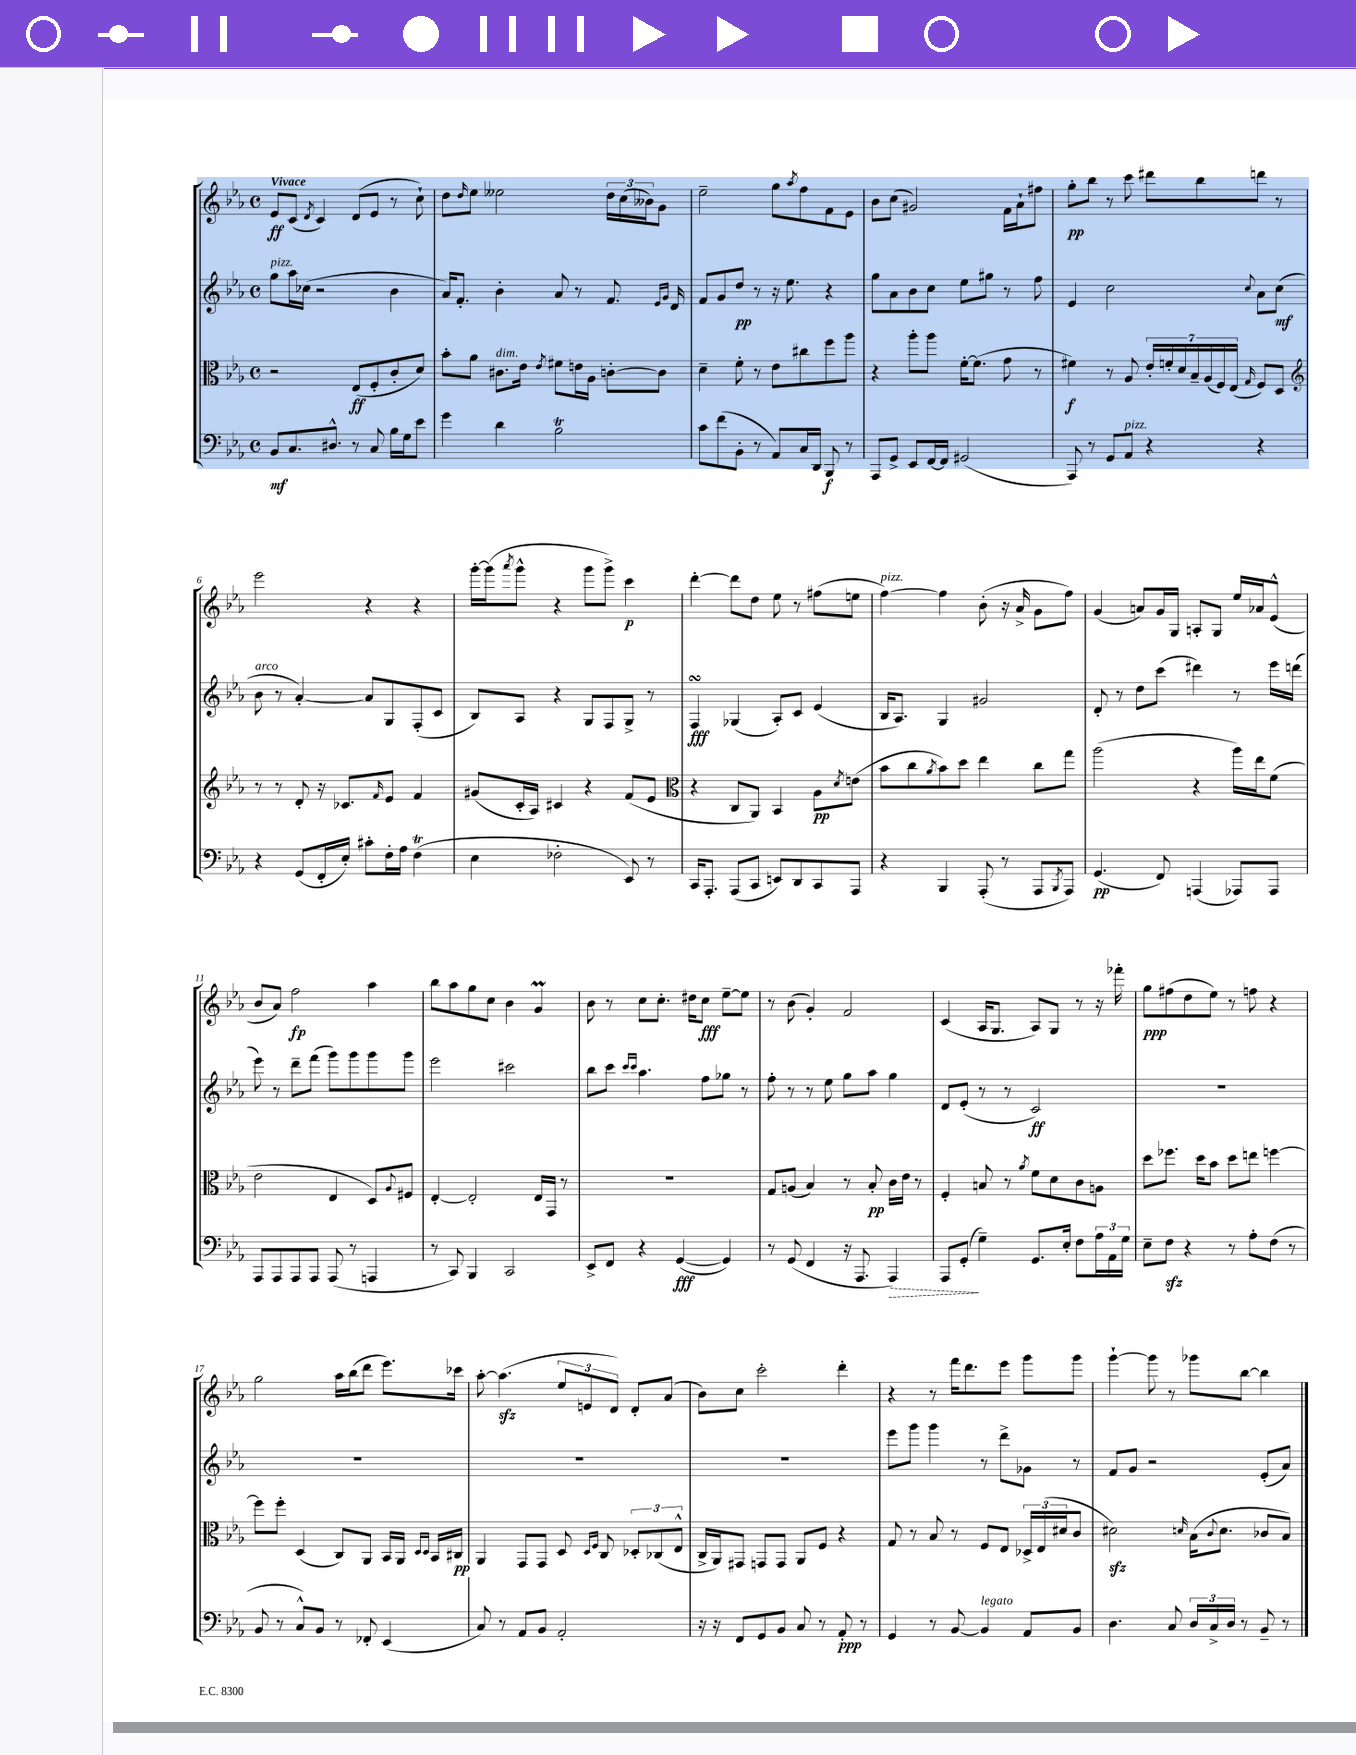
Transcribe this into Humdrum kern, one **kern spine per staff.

**kern	**dynam	**kern	**dynam	**kern	**dynam	**kern	**dynam
*part4	*part4	*part3	*part3	*part2	*part2	*part1	*part1
*staff4	*staff4	*staff3	*staff3	*staff2	*staff2	*staff1	*staff1
*clefF4	*	*clefC3	*	*clefG2	*	*clefG2	*
*k[b-e-a-]	*	*k[b-e-a-]	*	*k[b-e-a-]	*	*k[b-e-a-]	*
*M4/4	*	*M4/4	*	*M4/4	*	*M4/4	*
*met(c)	*	*met(c)	*	*met(c)	*	*met(c)	*
=1	=1	=1	=1	=1	=1	=1	=1
!	!	!	!	!	!	!LO:TX:a:B:t=Vivace	!
!	!	!	!	!LO:TX:a:i:t=pizz.	!	!	!
8BB-/L	mf	2r	.	8gg\L	.	8e-/L	ff
8.C/	.	.	.	16aa-\L	.	(8c/J	.
.	.	.	.	(16cc-X\JJ	.	.	.
.	.	.	.	.	.	8qd/	.
.	.	.	.	2r	.	4c/)	.
8.D#X^^/J	.	.	.	.	.	.	.
8r	.	(8E-/L	ff	.	.	(8d/L	.
8C/	.	8F'/	.	.	.	8e-/J	.
16B-\LL	.	8c'/	.	4b-\	.	8r	.
16G\J	.	.	.	.	.	.	.
8e-\J	.	8d/J)	.	.	.	8cc`\)	.
=2	=2	=2	=2	=2	=2	=2	=2
4g\	.	8b-'\L	.	16a-/KL)	.	8dd\L	.
.	.	.	.	8.f'/J	.	.	.
.	.	.	.	.	.	16qqdd/	.
.	.	8a-\J	.	.	.	8ee-\J	.
!	!	!LO:TX:a:i:t=dim.	!	!	!	!	!
4d\	.	8.c#X\L	.	4b-'\	.	2ee--X\	.
.	.	16e-\Jk	.	.	.	.	.
.	.	8qe-/	.	.	.	.	.
2B-T\	.	8f#X\L	.	8a-/	.	.	.
.	.	16en\L	.	8r	.	.	.
.	.	16A-\JJ	.	.	.	.	.
.	.	[8cn'\L	.	8.f/	.	24dd\LL	.
.	.	.	.	.	.	(24cc\	.
.	.	.	.	.	.	24b--X\J)	.
.	.	8c\J]	.	.	.	8g\J	.
.	.	.	.	16qqe-/LL	.	.	.
.	.	.	.	16qqg/JJ	.	.	.
.	.	.	.	16d/	.	.	.
=3	=3	=3	=3	=3	=3	=3	=3
8c\L	.	4d~\	.	8f/L	.	2ee-~\	.
(8f\	.	.	.	8g/	.	.	.
8BB-'\J	.	8f'\	.	8dd/J	pp	.	.
8r	.	8r	.	8r	.	.	.
8AA-/L)	.	8e-\L	.	16r	.	8gg\L	.
.	.	.	.	8.ee-\	.	.	.
.	.	.	.	.	.	8qaa-/	.
16C/L	.	8cc#X\	.	.	.	8ff\	.
16DD/JJ	.	.	.	.	.	.	.
8BBB-/	f	8ff\	.	4r	.	8f\	.
8r	.	8aa-\J	.	.	.	8e-\J	.
=4	=4	=4	=4	=4	=4	=4	=4
8AAA-/L	.	4r	.	8gg\L	.	8b-\L	.
8GG^/J	.	.	.	8a-\	.	(8cc\J	.
8EE-/L	.	8aa-'\L	.	8b-\	.	2g#X/)	.
[16FF/L	.	8aa-\J	.	8cc\J	.	.	.
16FF/JJ]	.	.	.	.	.	.	.
(2GG#X/	.	[16f'\KL	.	8ee-\L	.	.	.
.	.	(8.f\J]	.	.	.	.	.
.	.	.	.	8gg#X\J	.	.	.
.	.	8g\	.	8r	.	16f\LL	.
.	.	.	.	.	.	16a-`\J	.
.	.	8r	.	8ff\	.	8ff#X\J	.
=5	=5	=5	=5	=5	=5	=5	=5
8AAA-/)	.	4f#X\)	f	4e-/	.	8gg'\L	pp
8r	.	.	.	.	.	8bb-\J	.
8GG/L	.	8r	.	2cc\	.	8r	.
!LO:TX:a:i:t=pizz.	!	!	!	!	!	!	!
8AA-/J	.	8A-/	.	.	.	8ccc\	.
4r	.	28e-'/LL	.	.	.	8ddd#X\L	.
.	.	28fn'/	.	.	.	.	.
.	.	28d/	.	.	.	.	.
.	.	28B-~/	.	.	.	.	.
.	.	.	.	.	.	8bb-\	.
.	.	(28A-/	.	.	.	.	.
.	.	28F/)	.	.	.	.	.
.	.	(28E-/JJ	.	.	.	.	.
.	.	16qqG/	.	8qqcc/	.	.	.
4r	.	8F/L)	.	8a-\L	.	8dddn\J	.
.	.	8D/J	.	(8cc\J	mf	8r	.
!!LO:LB:g=z
=6	=6	=6	=6	=6	=6	=6	=6
*	*	*clefG2	*	*	*	*	*
!	!	!	!	!LO:TX:a:i:t=arco	!	!	!
4r	.	8r	.	8b-\	.	2eee-\	.
.	.	8r	.	8r	.	.	.
(8GG/L	.	8d'/	.	[4a-'/)	.	.	.
16FF'/L	.	16r	.	.	.	.	.
16E-'/JJ)	.	8.c-X/L	.	.	.	.	.
8c#X'\L	.	.	.	8a-/L]	.	4r	.
.	.	16qqf/	.	.	.	.	.
16F'\L	.	8e-/J	.	8G/	.	.	.
16A-\JJ	.	.	.	.	.	.	.
(4FT\	.	4f/	.	(8F'/	.	4r	.
.	.	.	.	8c/J	.	.	.
=7	=7	=7	=7	=7	=7	=7	=7
4E-\	.	(8g#X/L	.	8B-/L)	.	[16ggg'\LL	.
.	.	.	.	.	.	(16ggg\J]	.
.	.	.	.	.	.	8qaaa-/	.
.	.	16c'/L	.	8A-/J	.	8ggg^^\J	.
.	.	16A-/JJ)	.	.	.	.	.
2F-X'\	.	4c#X/	.	4r	.	4r	.
.	.	4r	.	8G/L	.	8ggg\L	.
.	.	.	.	8F/	.	8ggg^\J)	.
8EE-/)	.	(8f/L	.	8G^/J	.	4ccc\	p
8r	.	8e-/J	.	8r	.	.	.
=8	=8	=8	=8	=8	=8	=8	=8
*	*	*clefC3	*	*	*	*	*
16CC/KL	.	4r	.	4FsSSS/	fff	[4ddd'\	.
8.AAA-'/J	.	.	.	.	.	.	.
(8AAA-/L	.	8C/L	.	(4G-X/	.	8ddd\L]	.
8CC/J	.	8AA-/J)	.	.	.	8dd\J	.
8EEn/L)	.	4BB-/	.	8A-'/L)	.	8ee-\	.
8DD/	.	.	.	8c/J	.	8r	.
8CC/	.	8A-\L	pp	(4e-/	.	(8ff#X\L	.
.	.	8qd/	.	.	.	.	.
8AAA-/J	.	(8en\J	.	.	.	8een\J	.
=9	=9	=9	=9	=9	=9	=9	=9
!	!	!	!	!	!	!LO:TX:a:i:t=pizz.	!
4r	.	8b-\L	.	16B-/KL	.	[4ff\)	.
.	.	.	.	8.A-/J)	.	.	.
.	.	8cc\	.	.	.	.	.
.	.	8qa-/	.	.	.	.	.
4BBB-/	.	8b-\)	.	4G/	.	4ff\]	.
.	.	8dd\J	.	.	.	.	.
(8AAA-'/	.	4ee-\	.	2g#X/	.	(8b-'\	.
8r	.	.	.	.	.	16r	.
.	.	.	.	.	.	16a-^/	.
8AAA-/L	.	8cc\L	.	.	.	8g\L	.
8qBBB-/	.	.	.	.	.	.	.
8AAA-/J)	.	8gg\J	.	.	.	8ff\J)	.
=10	=10	=10	=10	=10	=10	=10	=10
(4.GG/	pp	(2aa-\	.	8d'/	.	(4g/	.
.	.	.	.	8r	.	.	.
.	.	.	.	8dd\L	.	8an/L)	.
8FF/)	.	.	.	(8ccc\J	.	16g/L	.
.	.	.	.	.	.	16G/JJ	.
(4AAAn/	.	4r	.	4ddd#X\)	.	8An'/L	.
.	.	.	.	.	.	8G/J	.
8AAA-X/L)	.	16aa-\LL)	.	8r	.	16ee-/LL	.
.	.	16ee-\J	.	.	.	16a-X/J	.
8AAA-/J	.	(8f\J	.	16eee-\LL	.	(8e-^^/J	.
.	.	.	.	(16dddn\JJ	.	.	.
!!LO:LB:g=z
=11	=11	=11	=11	=11	=11	=11	=11
8AAA-/L	.	2e-\	.	8eee-\)	.	8b-/L	.
8AAA-/	.	.	.	8r	.	8a-/J)	.
8AAA-/	.	.	.	8ddd~\L	.	2ff\	fp
8AAA-/J	.	.	.	(8fff\J	.	.	.
(8AAA-/	.	4E-/	.	8ggg\L)	.	.	.
8r	.	.	.	8ggg\	.	.	.
4AAAn/	.	8D/L)	.	8ggg\	.	4aa-\	.
.	.	8qqA-/	.	.	.	.	.
.	.	8F#X/J	.	8ggg\J	.	.	.
=12	=12	=12	=12	=12	=12	=12	=12
8r	.	[4E-'/	.	2eee-\	.	8bb-\L	.
8CC/)	.	.	.	.	.	8aa-\	.
4BBB-/	.	2E-'/]	.	.	.	8gg\	.
.	.	.	.	.	.	8cc\J	.
2CC/	.	.	.	2ccc#X\	.	4b-\	.
.	.	16E-/LL	.	.	.	4gm/	.
.	.	16GG/JJ	.	.	.	.	.
.	.	8r	.	.	.	.	.
=13	=13	=13	=13	=13	=13	=13	=13
8EE-^/L	.	1r	.	8bb-\L	.	8b-\	.
8FF/J	.	.	.	8ccc\J	.	8r	.
.	.	.	.	16qqccc/LL	.	.	.
.	.	.	.	16qqccc/JJ	.	.	.
4r	.	.	.	4.aa-\	.	8cc\L	.
.	.	.	.	.	.	8.cc'\J	.
([4GG/	fff	.	.	.	.	.	.
.	.	.	.	.	.	16dd#X\KL	.
.	.	.	.	8ff\L	.	8cc\J	fff
4GG/])	.	.	.	8gg-X\J	.	[8ee-~\L	.
.	.	.	.	8r	.	8ee-\J]	.
=14	=14	=14	=14	=14	=14	=14	=14
8r	.	8G/L	.	8ff'\	.	8r	.
(8GG/	.	(8An/J	.	8r	.	(8b-\	.
4FF/	.	4B-/)	.	8r	.	4g'/)	.
.	.	.	.	8ee-\	.	.	.
16r	.	8r	.	8gg\L	.	2f/	.
8.AAA-/	.	.	.	.	.	.	.
.	.	8B-'/	pp	8aa-\J	.	.	.
!	!LO:HP:b	!	!	!	!	!	!
4AAA-/)	>	16c\LL	.	4gg\	.	.	.
.	.	16e-\JJ	.	.	.	.	.
.	.	8r	.	.	.	.	.
=15	=15	=15	=15	=15	=15	=15	=15
8AAA-/L	.	4F'/	.	8d/L	.	(4c/	.
(8GG'/J	.	.	.	(8e-'/J	.	.	.
4G~\)	]	8Bn/	.	8r	.	16A-/KL	.
.	.	.	.	.	.	8.G/J	.
.	.	8r	.	8r	.	.	.
.	.	8qa-/	.	.	.	.	.
8.GG/L	.	8f\L	.	2c/)	ff	8A-/L)	.
.	.	8d\	.	.	.	8G/J	.
16E-'/Jk	.	.	.	.	.	.	.
8F\L	.	8c\	.	.	.	8r	.
24A-\L	.	8An\J	.	.	.	16r	.
24AA-\	.	.	.	.	.	.	.
.	.	.	.	.	.	16fff-X'\	.
24G\JJ	.	.	.	.	.	.	.
=16	=16	=16	=16	=16	=16	=16	=16
8E-~\L	.	8dd\L	.	1r	.	8gg\L	ppp
8Fzz\J	.	8.ff-X\J	.	.	.	(8ff#X\	.
4r	.	.	.	.	.	8dd\	.
.	.	16dd\KL	.	.	.	.	.
.	.	8b-\J	.	.	.	8ee-\J)	.
8r	.	8dd\L	.	.	.	8r	.
8A-'\L	.	8een\J	.	.	.	8ffn\	.
(8F\J	.	[4ffn\	.	.	.	4r	.
8r	.	.	.	.	.	.	.
!!LO:LB:g=z
=17	=17	=17	=17	=17	=17	=17	=17
8BB-/	.	8ff\L]	.	1r	.	2gg\	.
8r	.	8ff'\J	.	.	.	.	.
8C^^/L)	.	(4D/	.	.	.	.	.
8BB-/J	.	.	.	.	.	.	.
8r	.	8C/L)	.	.	.	16aa-\LL	.
.	.	.	.	.	.	(16bb-\J	.
8FF-X'/	.	8AA-/J	.	.	.	8ddd\J	.
(4EE-/	.	16BB-/LL	.	.	.	8.eee-\L)	.
.	.	16AA-/JJ	.	.	.	.	.
.	.	16qqD/LL	.	.	.	.	.
.	.	16qqD/JJ	.	.	.	.	.
.	.	16BB-/LL	.	.	.	.	.
.	.	16C#X/JJ	pp	.	.	16ccc-X\Jk	.
=18	=18	=18	=18	=18	=18	=18	=18
8C/)	.	4AA-/	.	1r	.	[8aa-'\	.
8r	.	.	.	.	.	(4.aa-zz\]	.
8AA-/L	.	8GG/L	.	.	.	.	.
8BB-/J	.	8GG/J	.	.	.	.	.
2AA-'/	.	8D/	.	.	.	12ee-/L	.
.	.	.	.	.	.	12en/	.
.	.	16qqD/LL	.	.	.	.	.
.	.	16qqF/JJ	.	.	.	.	.
.	.	8C/	.	.	.	.	.
.	.	.	.	.	.	12d/J)	.
.	.	12D-X'/L	.	.	.	8d'/L	.
.	.	(12C-X/	.	.	.	.	.
.	.	.	.	.	.	(8a-/J	.
.	.	12E-^^/J	.	.	.	.	.
=19	=19	=19	=19	=19	=19	=19	=19
16r	.	16C^/LL	.	1r	.	8b-\L)	.
16r	.	16AA-/J)	.	.	.	.	.
8FF/L	.	8GG#X/J	.	.	.	8cc\J	.
8GG/	.	8GGn/L	.	.	.	2ccc'\	.
8BB-/J	.	8GG/J	.	.	.	.	.
8C/	.	8AA-/L	.	.	.	.	.
8r	.	8F/J	.	.	.	.	.
8AA-'/	ppp	4r	.	.	.	4ddd'\	.
8r	.	.	.	.	.	.	.
=20	=20	=20	=20	=20	=20	=20	=20
4GG/	.	8G/	.	8eee-\L	.	4r	.
.	.	8r	.	8ggg\J	.	.	.
8r	.	8B-/	.	4ggg\	.	8r	.
[8BB-/	.	8r	.	.	.	16fff\KL	.
.	.	.	.	.	.	8.ddd\	.
!LO:TX:a:i:t=legato	!	!	!	!	!	!	!
4BB-/]	.	8F/L	.	8r	.	.	.
.	.	8E-/J	.	8ddd^\L	.	8eee-\J	.
8AA-/L	.	24D-X^/LL	.	8g-X\J	.	8ggg\L	.
.	.	(24E-/	.	.	.	.	.
.	.	24d#X/J	.	.	.	.	.
8BB-/J	.	8c/J	.	8r	.	8ggg\J	.
=21	=21	=21	=21	=21	=21	=21	=21
4.D\	.	2d#Xzz\)	.	8f/L	.	[4ggg`\	.
.	.	.	.	8g/J	.	.	.
.	.	.	.	2r	.	8ggg\]	.
8C/	.	.	.	.	.	8r	.
.	.	16qqdn/	.	.	.	.	.
24D/LL	.	(16B-\KL	.	.	.	8ggg-X\L	.
24C^/	.	.	.	.	.	.	.
.	.	8qqc/	.	.	.	.	.
.	.	8.d\J	.	.	.	.	.
24D/JJ	.	.	.	.	.	.	.
8r	.	.	.	.	.	[8bb-\J	.
8BB-~/	.	8c-X/L	.	(8e-'/L	.	4bb-\]	.
8r	.	8B-/J)	.	8a-/J)	.	.	.
==	==	==	==	==	==	==	==
*-	*-	*-	*-	*-	*-	*-	*-
